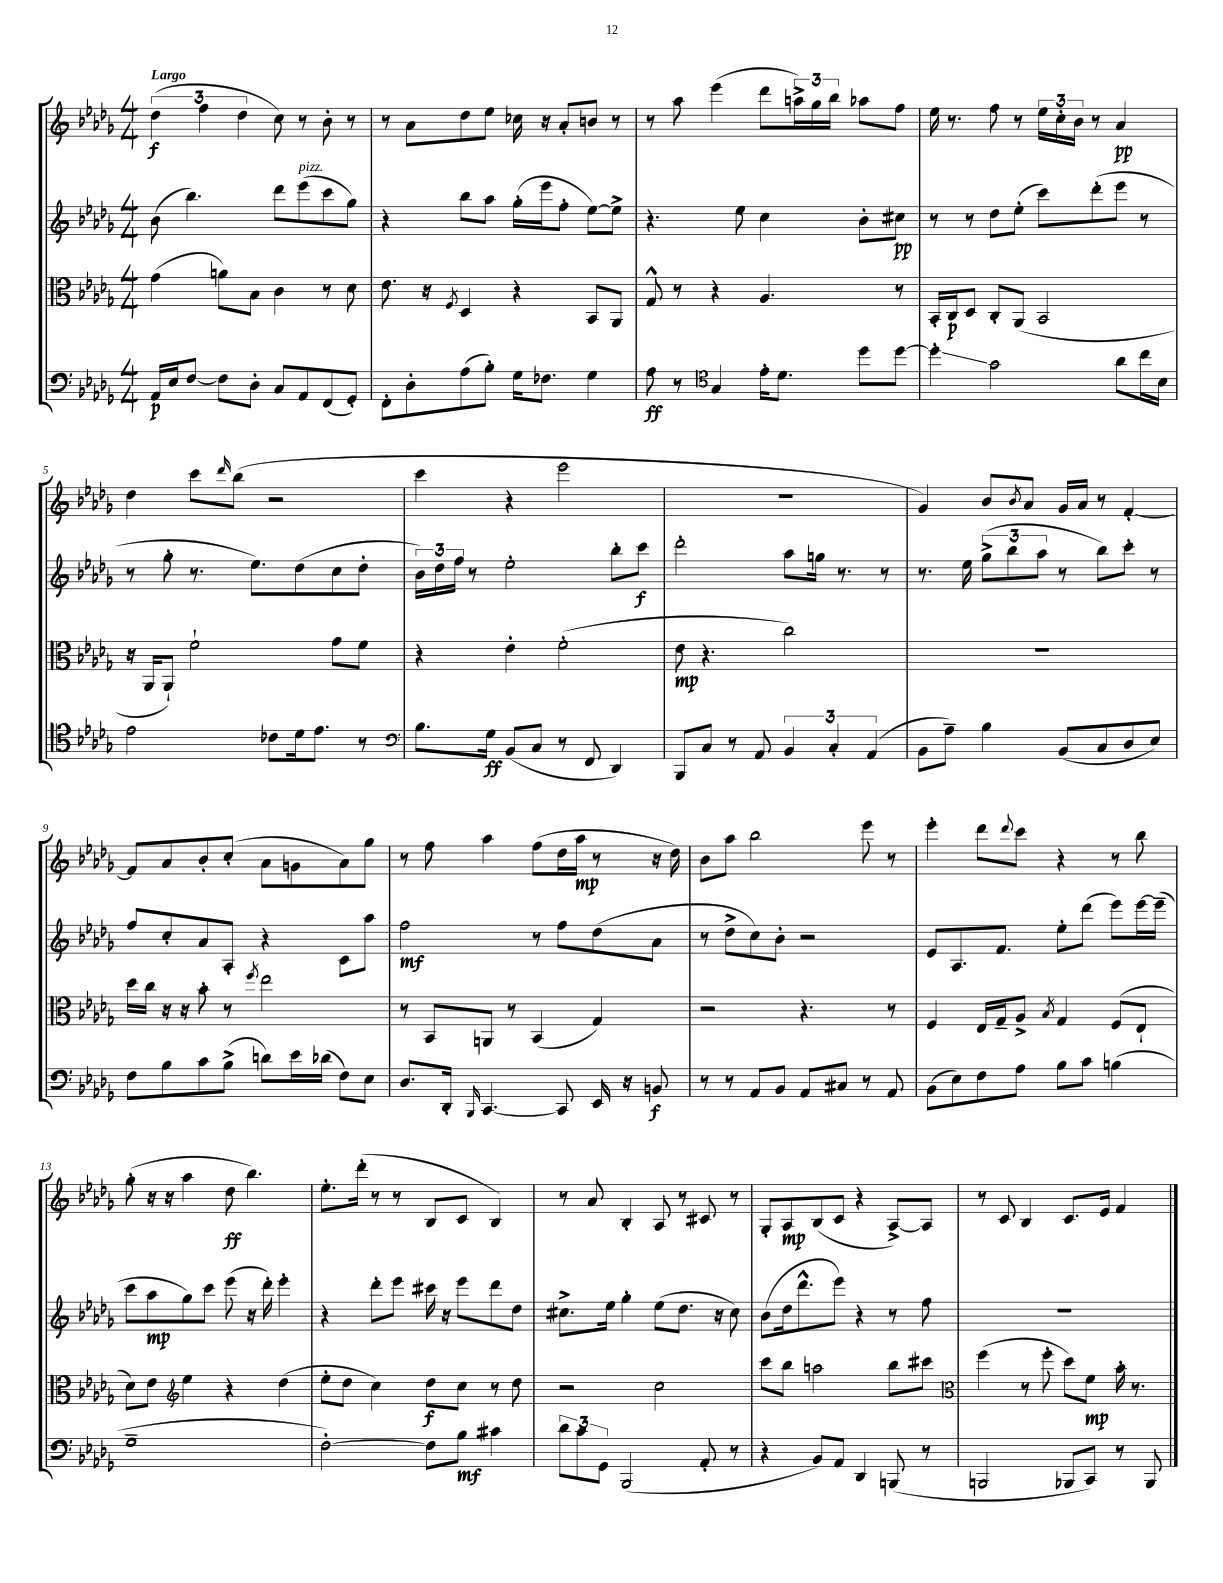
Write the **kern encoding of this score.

**kern	**kern	**kern	**kern
*staff4	*staff3	*staff2	*staff1
*clefF4	*clefC3	*clefG2	*clefG2
*k[b-e-a-d-g-]	*k[b-e-a-d-g-]	*k[b-e-a-d-g-]	*k[b-e-a-d-g-]
*M4/4	*M4/4	*M4/4	*M4/4
16AA-	(4g-	(8b-	(6dd-
16E-	.	.	.
[8F	.	4.bb-)	.
.	.	.	6ff
8F]	8a)	.	.
.	.	.	6dd-
8D-'	8B-	.	.
8C	4c	8ddd-	8cc)
8AA-	.	(8eee-	8r
(8FF	8r	8ccc	8b-'
8GG-')	8d-	8gg-)	8r
=	=	=	=
8FF'	8.e-	4r	8r
8D-'	.	.	8a-
.	16r	.	.
.	8qF	.	.
(8A-	4D-	8bb-	8dd-
8B-')	.	8aa-	8ee-
16G-	4r	(16gg-'	16cc-
8.F-	.	16eee-	16r
.	.	8ff'	8a-'
4G-	8BB-	[8ee-)	8b
.	8AA-	8ee-^]	8r
=	=	=	=
8A-	8G-^^	4.r	8r
8r	8r	.	8aa-
*clefC4	*	*	*
4G-	4r	.	(4eee-
.	.	8ee-	.
16e-'	4.A-	4cc	8ddd-
8.d-	.	.	.
.	.	.	24aa^)
.	.	.	24gg-
.	.	.	24bb-
8dd-	.	8b-'	8aa-
[8dd-	8r	8cc#	8ff
=	=	=	=
4dd-']	16BB-'	8r	16ee-
.	16C	.	8.r
.	8D-	8r	.
2g-	8C'	8dd-	8ff
.	(8AA-	(8ee-'	8r
.	2BB-	8ccc)	24ee-
.	.	.	24cc'
.	.	.	24b-
.	.	(8ddd-'	8r
8a-	.	8eee-	4a-
16cc	.	8r	.
16B-	.	.	.
=	=	=	=
2e-	16r	8r	4dd-
.	16AA-	.	.
.	8AA-`)	8gg-'	.
.	2f`	8.r	8ccc
.	.	.	16qqddd-
.	.	.	(8bb-
.	.	8.ee-)	.
8c-	.	.	2r
16d-	.	(8dd-	.
8.e-	.	.	.
.	8g-	8cc	.
8r	8f	8dd-'	.
=	=	=	=
*clefF4	*	*	*
8.B-	4r	24b-)	4ccc
.	.	24dd-	.
.	.	24ff	.
.	.	8r	.
16G-	.	.	.
(8BB-	4e-'	2ee-'	4r
8C	.	.	.
8r	(2f'	.	2eee-
8FF	.	.	.
4DD-)	.	8bb-'	.
.	.	8ccc	.
=	=	=	=
8BBB-	8e-	2ddd-'	1r
8C	4.r	.	.
8r	.	.	.
8AA-	.	.	.
6BB-	2cc)	8aa-	.
.	.	16gg	.
6C'	.	.	.
.	.	8.r	.
(6AA-	.	.	.
.	.	8r	.
=	=	=	=
8BB-	1r	8.r	4g-)
8A-~)	.	.	.
.	.	16ee-	.
4B-	.	(12gg-^	8b-
.	.	12bb-	.
.	.	.	8qb-
.	.	.	8a-
.	.	12aa-	.
(8BB-	.	8r	16g-
.	.	.	16a-
8C	.	8bb-)	8r
8D-	.	8ccc'	[4f'
8E-)	.	8r	.
=	=	=	=
8F	16dd-	8ff	8f]
.	16cc	.	.
8B-	16r	8cc'	8a-
.	16r	.	.
8c	8b-'	8a-	8b-'
(8B-^	8r	8A-'	(8cc'
.	8qff	.	.
8d)	2ee-	4r	8a-
16e-	.	.	8g
(16d-	.	.	.
8F)	.	8c	8a-)
8E-	.	8aa-	8gg-
=	=	=	=
8.D-	8r	2ff	8r
.	8BB-	.	8ff
16DD-'	.	.	.
16qqBBB-	.	.	.
[4.CC	8AA	.	4aa-
.	8r	.	.
.	(4BB-	8r	(8ff
8CC]	.	8ff	16dd-
.	.	.	16aa-
16EE-	4G-)	(8dd-	8r
16r	.	.	.
8BB	.	8a-	16r
.	.	.	16dd-)
=	=	=	=
8r	2r	8r	8b-
8r	.	8dd-^	8aa-
8AA-	.	8cc)	2bb-
8BB-	.	8b-'	.
8AA-	4.r	2r	.
8C#	.	.	.
8r	.	.	8eee-
8AA-	8r	.	8r
=	=	=	=
(8BB-	4F	8e-	4eee-'
8E-)	.	8.A-	.
8F	16E-	.	8ddd-
.	16G-~	8.f	.
.	.	.	8qqddd-
8A-	8A-^	.	8ccc
.	8qB-	.	.
8B-	4G-	8ee-'	4r
8c	.	(8ddd-	.
(4B	(8F	8eee-)	8r
.	8E-`	[16eee-	8bb-
.	.	(16eee-~]	.
=	=	=	=
1G-~	8d-)	8ccc	(8gg-'
.	8e-	8aa-	16r
.	.	.	16r
*	*clefG2	*	*
.	4ee-	8gg-)	4aa-
.	.	8ccc	.
.	4r	(8eee-	8dd-
.	.	16r	4.bb-)
.	.	16ddd-')	.
.	(4dd-	4eee-'	.
=	=	=	=
[2F')	8ee-'	4r	8.ee-'
.	8dd-	.	.
.	.	.	(16ddd-'
.	4cc)	8ddd-'	8r
.	.	8eee-	8r
8F]	8dd-	16ccc#	8B-
.	.	16r	.
8B-	8cc	8eee-	8c
4c#	8r	8ddd-	4B-)
.	8dd-	8dd-	.
=	=	=	=
12d-	2r	8.cc#^	8r
12c	.	.	.
.	.	.	8a-
12GG-	.	.	.
.	.	16ee-	.
(2BBB-	.	4gg-'	4B-'
.	2cc	(8ee-	8A-
.	.	8.dd-	8r
8AA-'	.	.	8c#
.	.	16r	.
8r	.	8cc#)	8r
=	=	=	=
4r	8ccc	(8b-	8G-'
.	8bb-	16dd-	8A-
.	.	8.ddd-^^	.
8BB-)	2aa	.	(8B-
8AA-	.	8eee-)	8c
4DD-	.	4r	4r
(8BBB	8bb-	8r	[8A-^)
8r	8ccc#	8ff	8A-]
=	=	=	=
*	*clefC3	*	*
2BBB	(4ff	1r	8r
.	.	.	8c
.	8r	.	4B-
.	8ff'	.	.
8BBB-	8dd-)	.	8.c
8CC)	8f	.	.
.	.	.	16e-
8r	16b-'	.	4f
.	8.r	.	.
8BBB-	.	.	.
==	==	==	==
*-	*-	*-	*-
